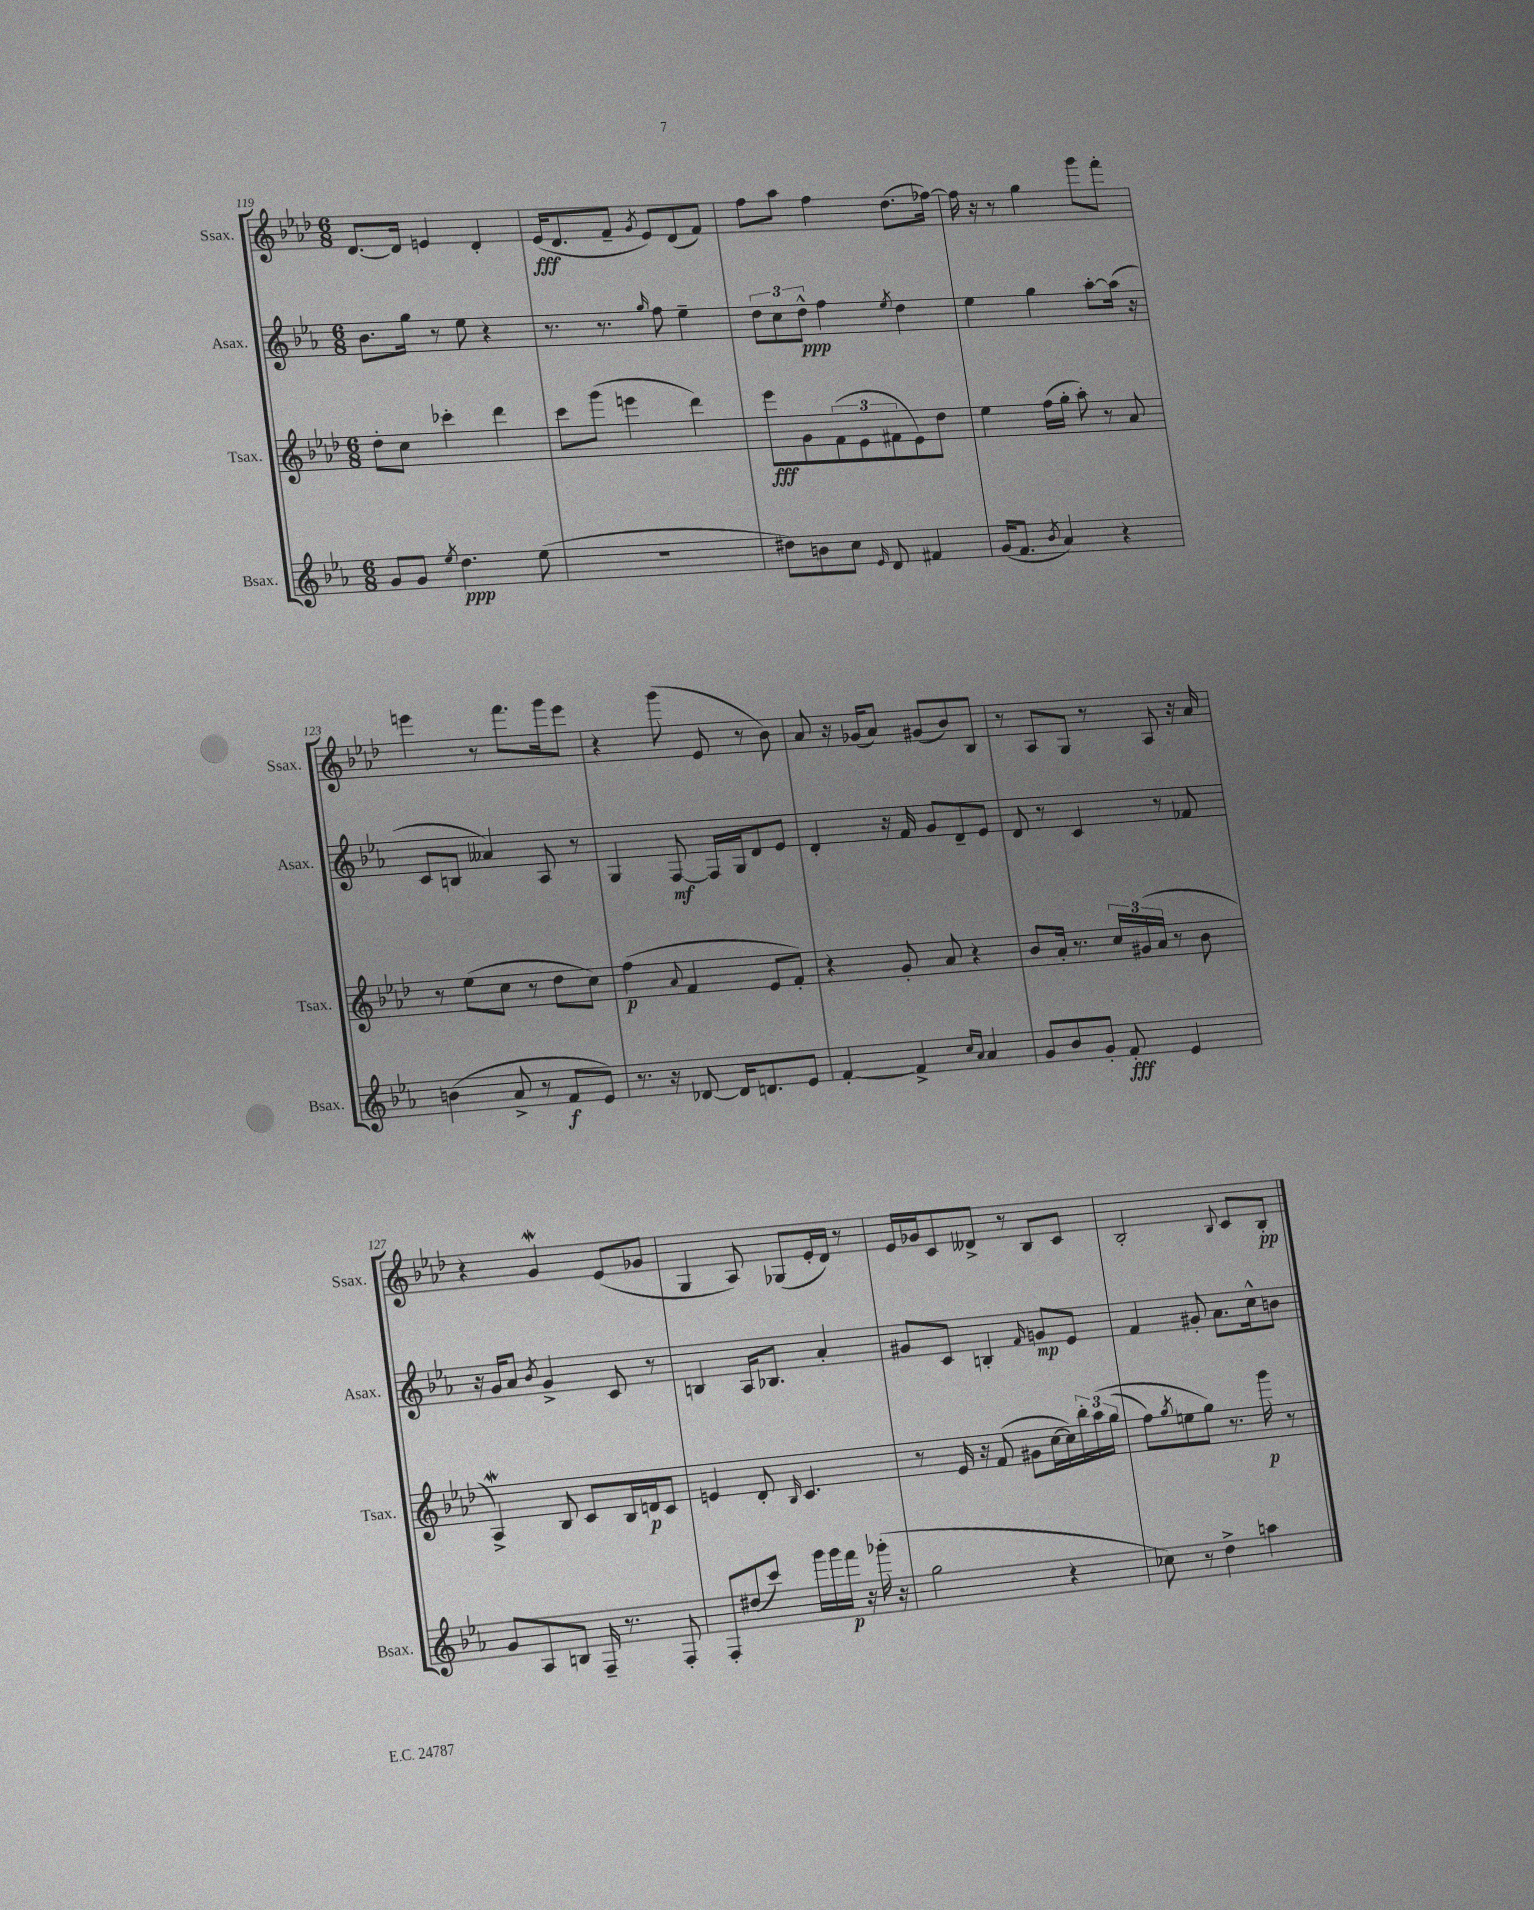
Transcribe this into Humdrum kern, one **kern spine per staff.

**kern	**dynam	**kern	**dynam	**kern	**dynam	**kern	**dynam
*part4	*part4	*part3	*part3	*part2	*part2	*part1	*part1
*staff4	*staff4	*staff3	*staff3	*staff2	*staff2	*staff1	*staff1
*I"Bsax.	*	*I"Tsax.	*	*I"Asax.	*	*I"Ssax.	*
*I'Bsax.	*	*I'Tsax.	*	*I'Asax.	*	*I'Ssax.	*
*clefG2	*	*clefG2	*	*clefG2	*	*clefG2	*
*k[b-e-a-]	*	*k[b-e-a-d-]	*	*k[b-e-a-]	*	*k[b-e-a-d-]	*
*M6/8	*	*M6/8	*	*M6/8	*	*M6/8	*
=119	=119	=119	=119	=119	=119	=119	=119
8g/L	.	8dd-'\L	.	8.b-\L	.	[8.d-/L	.
8g/J	.	8cc\J	.	.	.	.	.
.	.	.	.	16gg\Jk	.	16d-/Jk]	.
8qee-/	.	.	.	.	.	.	.
4.dd\	ppp	4ccc-X'\	.	8r	.	4en/	.
.	.	.	.	8ee-\	.	.	.
.	.	4ddd-\	.	4r	.	4d-'/	.
(8ee-\	.	.	.	.	.	.	.
=120	=120	=120	=120	=120	=120	=120	=120
2.r	.	8ccc\L	.	8.r	.	(16e-/KL	fff
.	.	.	.	.	.	8.d-/	.
.	.	(8ggg\J	.	.	.	.	.
.	.	.	.	8.r	.	.	.
.	.	4eeen\	.	.	.	8f~/J	.
.	.	.	.	16qqgg/	.	8qg/	.
.	.	.	.	8ff\	.	8e-/L)	.
.	.	4ddd-\)	.	4ee-~\	.	(8d-/	.
.	.	.	.	.	.	8f/J)	.
=121	=121	=121	=121	=121	=121	=121	=121
8dd#X\L)	.	8eee-\L	fff	12dd\L	.	8ff\L	.
.	.	.	.	12cc\	.	.	.
8bn\	.	8g\	.	.	.	8aa-\J	.
.	.	.	.	12dd^^\J	ppp	.	.
8cc\J	.	(12f\	.	4ff\	.	4ff\	.
.	.	12e-\	.	.	.	.	.
16qqe-/	.	.	.	.	.	.	.
8d/	.	.	.	.	.	.	.
.	.	12f#X\	.	.	.	.	.
.	.	.	.	8qee-/	.	.	.
4f#X/	.	8e-\)	.	4dd\	.	(8.dd-\L	.
.	.	8dd-\J	.	.	.	.	.
.	.	.	.	.	.	[16ff-X\Jk)	.
=122	=122	=122	=122	=122	=122	=122	=122
(16g/KL	.	4ee-\	.	4ee-\	.	16ff-\]	.
8.f/J	.	.	.	.	.	16r	.
.	.	.	.	.	.	8r	.
8qb-/	.	.	.	.	.	.	.
4a-/)	.	(16ff\LL	.	4gg\	.	4gg\	.
.	.	16gg'\JJ	.	.	.	.	.
.	.	8aa-'\)	.	.	.	.	.
4r	.	8r	.	[8aa-'\L	.	8ggg\L	.
.	.	8a-/	.	(16aa-\Jk]	.	8fff'\J	.
.	.	.	.	16r	.	.	.
!!LO:LB:g=z
=123	=123	=123	=123	=123	=123	=123	=123
(4bn\	.	8r	.	8c/L	.	4eeen\	.
.	.	(8ee-\L	.	8Bn/J	.	.	.
8a-^/	.	8cc\J	.	4a--X/)	.	8r	.
8r	.	8r	.	.	.	8.fff\L	.
8f/L	f	8dd-\L	.	8A-/	.	.	.
.	.	.	.	.	.	16ggg\k	.
8e-/J)	.	8cc\J)	.	8r	.	8eee\J	.
=124	=124	=124	=124	=124	=124	=124	=124
8.r	.	(4ff\	p	4G/	.	4r	.
16r	.	.	.	.	.	.	.
.	.	8qqa-/	.	.	.	.	.
[8d-X/	.	4f/	.	[8F/	mf	(8ggg\	.
16d-/KL]	.	.	.	16F/LL]	.	8e-/	.
8.dn/	.	.	.	16G/J	.	.	.
.	.	8e-/L	.	8d/	.	8r	.
8e-/J	.	8f'/J)	.	8e-/J	.	8b-\)	.
=125	=125	=125	=125	=125	=125	=125	=125
[4f'/	.	4r	.	4d'/	.	8a-/	.
.	.	.	.	.	.	16r	.
.	.	.	.	.	.	(16g-X/KL	.
4f^/]	.	8g'/	.	16r	.	8a-/J)	.
.	.	.	.	16f/	.	.	.
.	.	8a-/	.	8g/L	.	(8g#X/L	.
16qqcc/LL	.	.	.	.	.	.	.
16qqa-/JJ	.	.	.	.	.	.	.
4a-/	.	4r	.	8d~/	.	8b-/)	.
.	.	.	.	8e-/J	.	8B-/J	.
=126	=126	=126	=126	=126	=126	=126	=126
8g/L	.	8b-/L	.	8d/	.	8r	.
8b-/	.	16a-'/Jk	.	8r	.	8A-/L	.
.	.	8.r	.	.	.	.	.
8g'/J	.	.	.	4c/	.	8G/J	.
8f'/	fff	24cc/LL	.	.	.	8r	.
.	.	(24g#X/	.	.	.	.	.
.	.	24a-/JJ	.	.	.	.	.
4e-/	.	8r	.	8r	.	8A-/	.
.	.	8b-\	.	8f-X/	.	16r	.
.	.	.	.	.	.	16a-/	.
!!LO:LB:g=z
=127	=127	=127	=127	=127	=127	=127	=127
8g/L	.	4A-w^/)	.	16r	.	4r	.
.	.	.	.	16g/KL	.	.	.
8A-/	.	.	.	8a-/J	.	.	.
.	.	.	.	8qb-/	.	.	.
8Bn/J	.	8B-/	.	4g^/	.	4gW/	.
16F~/	.	8c/L	.	.	.	.	.
8.r	.	.	.	.	.	.	.
.	.	16B-/L	.	8c/	.	(8e-/L	.
.	.	16dn/J	p	.	.	.	.
8F'/	.	8c/J	.	8r	.	8g-X/J	.
=128	=128	=128	=128	=128	=128	=128	=128
8F'/L	.	4en/	.	4Bn/	.	4G/	.
(8dd#X/	.	.	.	.	.	.	.
8ccc/J)	.	8d-'/	.	16A-/KL	.	8A-/)	.
.	.	.	.	8.B-X/J	.	.	.
.	.	16qqB-/	.	.	.	.	.
16ggg\LL	.	4.c/	.	.	.	(8G-X/L	.
16ggg\	.	.	.	.	.	.	.
16fff\JJ	p	.	.	4a-'/	.	16e-'/L	.
16r	.	.	.	.	.	16d-/JJ)	.
(16ggg-X'\	.	.	.	.	.	8r	.
16r	.	.	.	.	.	.	.
=129	=129	=129	=129	=129	=129	=129	=129
2gg\	.	8r	.	8g#X/L	.	16e-/LL	.
.	.	.	.	.	.	16g-X/J	.
.	.	16e-/	.	8c/J	.	8c/	.
.	.	16r	.	.	.	.	.
.	.	(8f/	.	4Bn'/	.	8d--X^/J	.
.	.	8g#X\L	.	.	.	8r	.
.	.	.	.	16qqf/	.	.	.
4r	.	[16cc\L	.	8gn/L	mp	8B-/L	.
.	.	16cc\])	.	.	.	.	.
.	.	24bb-'\	.	8e-/J	.	8c/J	.
.	.	(24aa-\	.	.	.	.	.
.	.	(24gg\JJ	.	.	.	.	.
=130	=130	=130	=130	=130	=130	=130	=130
8cc-X\)	.	8ff\L)	.	4f/	.	2B-'/	.
.	.	8qgg/	.	.	.	.	.
8r	.	8een\	.	.	.	.	.
4dd^\	.	8gg\J)	.	8g#X'/	.	.	.
.	.	8.r	.	8.a-\L	.	.	.
.	.	.	.	.	.	8qqB-/	.
4aan\	.	.	.	.	.	8c/L	.
.	.	16ggg\	p	16cc^^\k	.	.	.
.	.	8r	.	8bn\J	.	8B-'/J	pp
==	==	==	==	==	==	==	==
*-	*-	*-	*-	*-	*-	*-	*-
